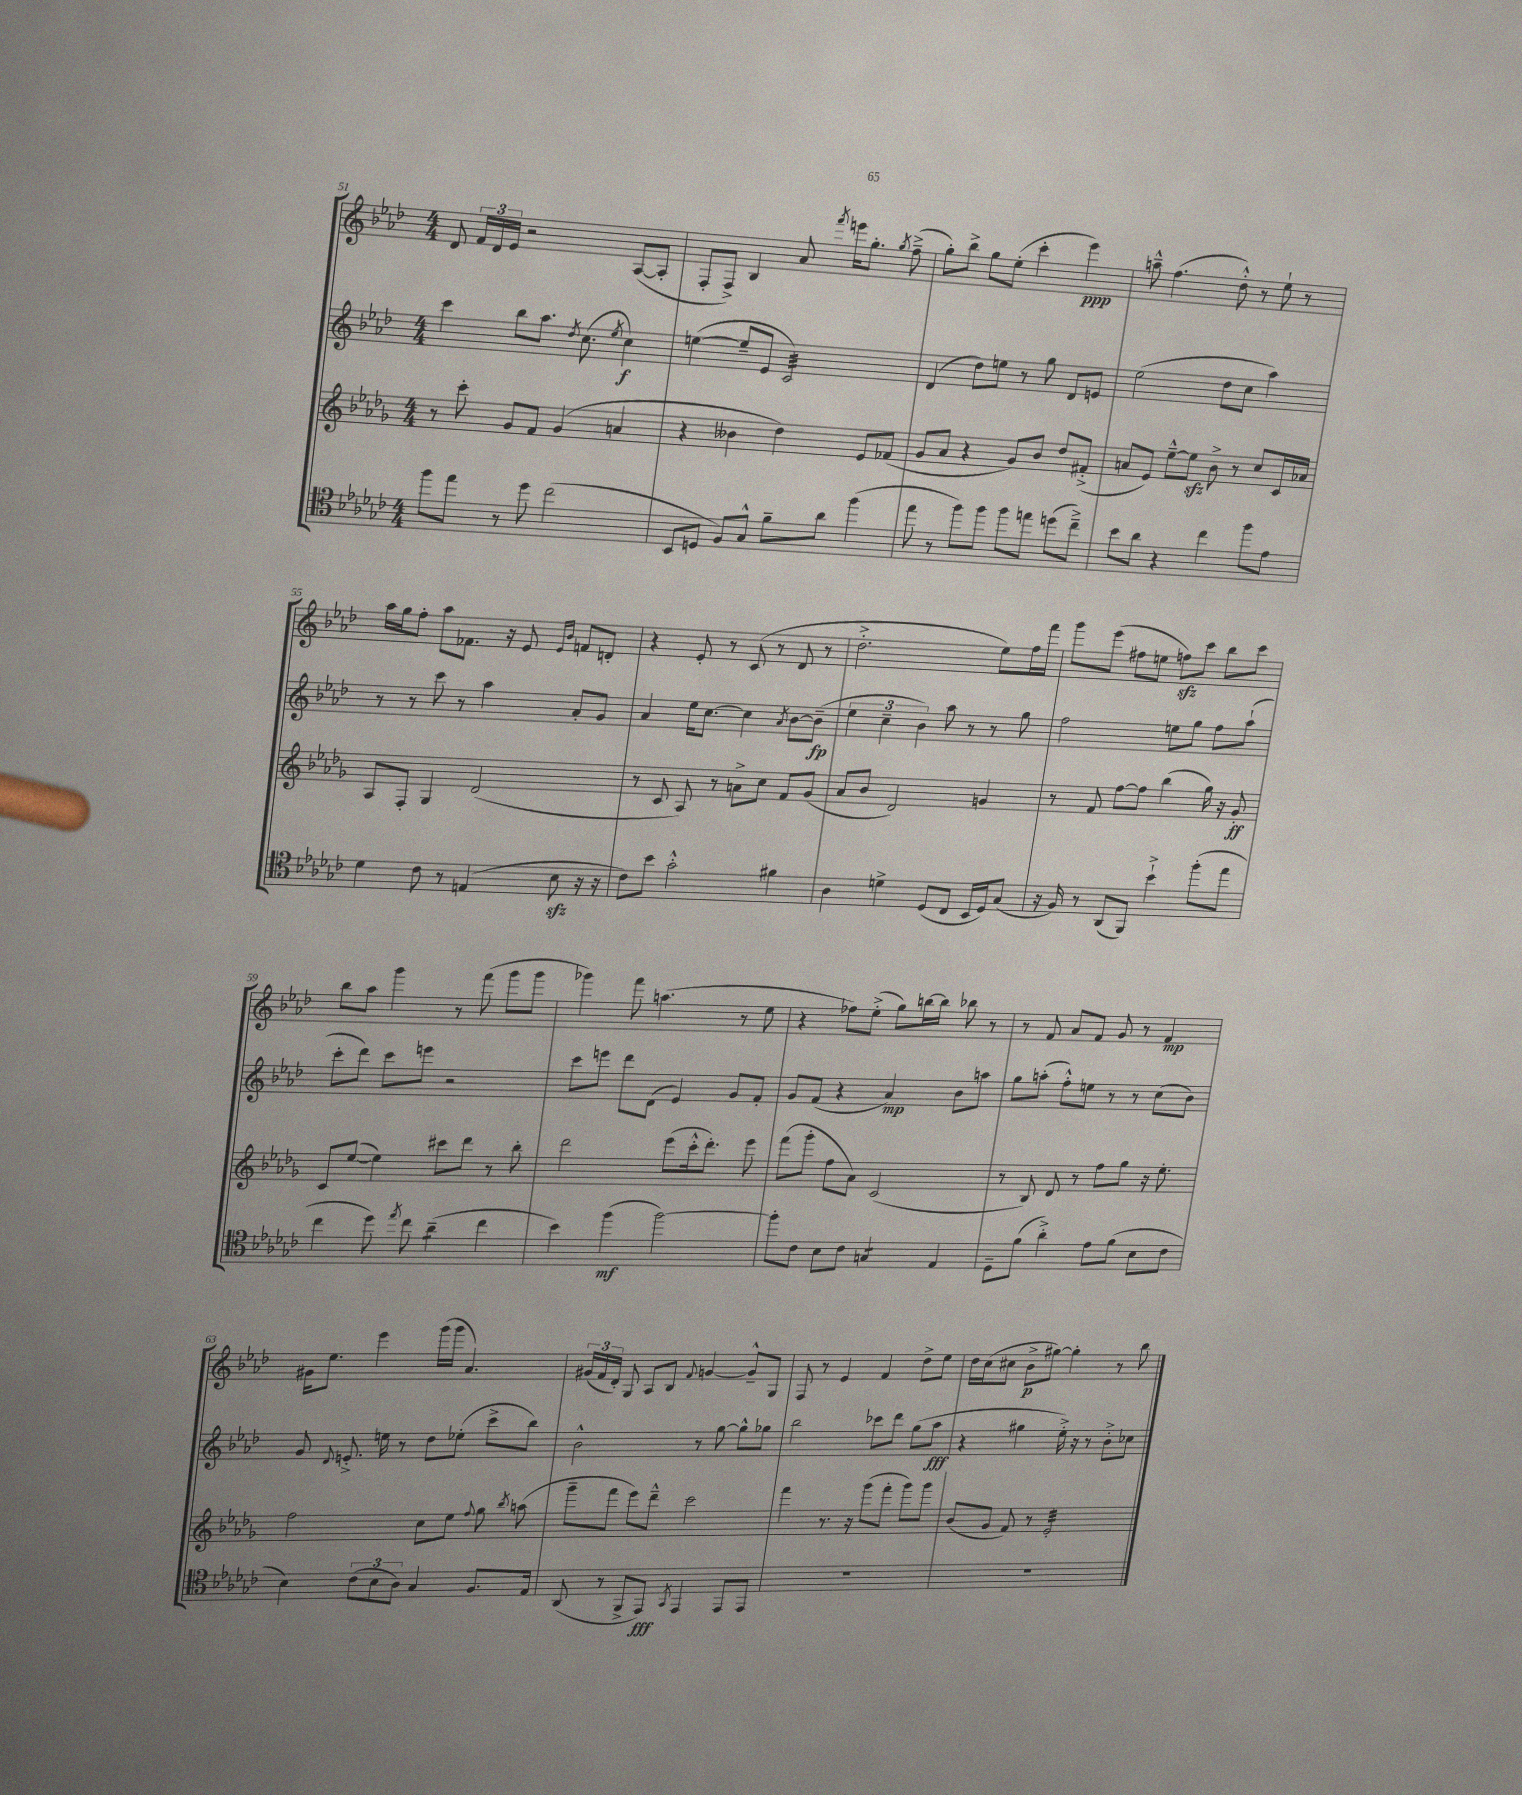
<<
\new StaffGroup <<
\new Staff = "s0" {
    \clef treble \key aes \major \numericTimeSignature \time 4/4
    \autoBeamOff des'8 \tuplet 3/2 { f'16[ des'16 ees'16] } r2 aes8[~( aes8]-. |
    f8[-. f8]->) bes4 aes'8 \acciaccatura { f'''8 } e'''16[ g''8.]-. \acciaccatura { g''8 } f''8--->( |
    g''8[-.) bes''8]-> g''8[ ees''8]-.( c'''4-. ees'''4\ppp) |
    a''8---^ f''4.( des''8-.-^) r8 ees''8-! r8 |
    aes''16[ g''16 f''8]-. aes''8[ fes'8.] r16 ees'8 \grace { ees'16[ bes'16] } f'8[ d'8]-. |
    r4 ees'8-. r8 c'8( r8 des'8 r8 |
    des''2.-.-> ees''8[) f''16 f'''16] |
    g'''8[ ees'''8]( fis''8[ e''8] f''8[\sfz) c'''8] bes''8[ c'''8] |
    bes''8[ aes''8] g'''4 r8 f'''8( g'''8[ g'''8] |
    ges'''4) f'''8 a''4.( r8 ees''8 |
    r4 fes''8[) ees''8]-.->( g''8[) b''16~ b''16] bes''8 r8 |
    r8 f'8 aes'8[ f'8] g'8 r8 f'4\mp |
    gis'16[ ees''8.] ees'''4 g'''16[( g'''16] aes'4.) |
    \tuplet 3/2 { gis'16[( f'16 des'16]-.) } g8 aes8[ bes8] \appoggiatura { f'8 } g'4~ g'8[---^ g8] |
    f8 r8 ees'4 f'4 des''8[-> ees''8] |
    des''16[ c''16( cis''8] bes'8[->\p gis''8]~) gis''4-. r8 bes''8 \bar "|." |
}
\new Staff = "s1" {
    \clef treble \key aes \major \numericTimeSignature \time 4/4
    \autoBeamOff c'''4 bes''8[ aes''8.] \acciaccatura { des''8 } c''8.( \acciaccatura { ees''8 } c''4\f) |
    e''4~( e''8[-- ees'8] c'2:32) |
    des'4( des''8[) e''8] r8 g''8 des'8[ e'8] |
    ees''2( des''8[ c''8] aes''4) |
    r8 r8 c'''8 r8 aes''4 aes'8[-. g'8] |
    aes'4 ees''16[ c''8.]~ c''4 \acciaccatura { aes'8 } bes'8[~ bes'8]--\fp( |
    \tuplet 3/2 { ees''4 c''4-- bes'4) } aes''8 r8 r8 g''8 |
    f''2 e''8[ g''8] f''8[ aes''8]-!( |
    c'''8[-. des'''8]) c'''8[ e'''8] r2 |
    c'''8[ e'''8] des'''8[ des'8]( ees'4) g'8[ f'8]-. |
    g'8[ f'8]( r4 aes'4\mp) bes'8[ a''8] |
    g''8[ a''8]-.( f''8[-.-^) e''8] r8 r8 c''8[( bes'8]) |
    g'8 \appoggiatura { des'8 } e'8.-.-> e''16 r8 des''8[ ees''8]-.( c'''8[-> bes''8]) |
    bes'2-^ r8 g''8~ g''8[-^ ges''8] |
    bes''2 ces'''8[ des'''8] g''8[( aes''8]\fff |
    r4 gis''4 ees''16-.->) r16 r8 bes'8[-.-> ces''8] \bar "|." |
}
\new Staff = "s2" {
    \clef treble \key des \major \numericTimeSignature \time 4/4
    \autoBeamOff r8 c'''8-. ges'8[ f'8] ges'4( a'4 |
    r4 beses'4 des''4) ees'8[ fes'8]( |
    ges'8[ aes'8] r4 ges'8[) bes'8] des''8[ fis'8]-.->( |
    a'8[ ees'8]) ees''8[~---^ ees''8]\sfz bes'8-> r8 c''8[ c'16 aes'16] |
    aes8[ f8]-. ges4 des'2( |
    r8 c'8 aes8) r8 a'8[-> c''8] f'8[ ges'8]( |
    aes'8[ bes'8] des'2) g'4 |
    r8 f'8 f''8[~ f''8] bes''4( ges''16) r16 ges'8-.\ff |
    c'8[ ees''8]~( ees''4) cis'''8[ des'''8] r8 bes''8-. |
    des'''2 ees'''8[( c'''16-.-^ des'''8.]-.) ees'''8 |
    f'''8[( ges'''8]-. f''8[ aes'8]) c'2( |
    r8 bes8) des'8 r8 f''8[ ges''8] r16 ees''8.-. |
    f''2 c''8[ ees''8] \appoggiatura { f''8 } ges''8 \acciaccatura { bes''8 } a''8( |
    ges'''8[-- f'''8] ees'''8[) des'''8]---^ c'''2 |
    f'''4 r8. r16 ges'''8[( f'''8]-. ges'''8[) ges'''8] |
    bes'8[( ges'8] f'8) r8 ees'2:32-. \bar "|." |
}
\new Staff = "s3" {
    \clef tenor \key ges \major \numericTimeSignature \time 4/4
    \autoBeamOff f''8[ ees''8] r8 des''8 ces''2( |
    bes,8[ d8] f8[) ges8]-^ f'8[-- aes'8] f''4( |
    ees''8 r8 f''8[) f''8] f''8[ e''8] d''8[( ces''8]--->) |
    bes'8[ aes'8] r4 ces''4 f''8[ ees'8] |
    des'4 ces'8 r8 e4( bes8\sfz r16 r16 |
    ces'8[) bes'8] ges'2-.-^ fis'4 |
    aes4 d'4-> des8[( ces8] bes,16[ des16) ges8]( |
    r16 f16) r8 aes,8[( f,8]) bes'4-!-> f''8[-.( ees''8] |
    ces''4 des''8) \acciaccatura { ees''8 } ces''8 aes'4:8--( ces''4 |
    bes'4) f''4\mf( f''2~) |
    f''8[-. ces'8] bes8[ ces'8] g4:8 ees4 |
    des8[-- f'8]( aes'4-.->) ees'8[ f'8]( bes8[ ces'8] |
    bes4) \tuplet 3/2 { ces'8[( bes8 aes8]) } ges4 f8.[ ees16] |
    aes,8( r8 f,8[-> ees,8]\fff) \acciaccatura { ges,8 } ees,4 ees,8[ ees,8] |
    R1 |
    R1 \bar "|." |
}
>>
>>
\layout { \context { \Score currentBarNumber = #51 } }
